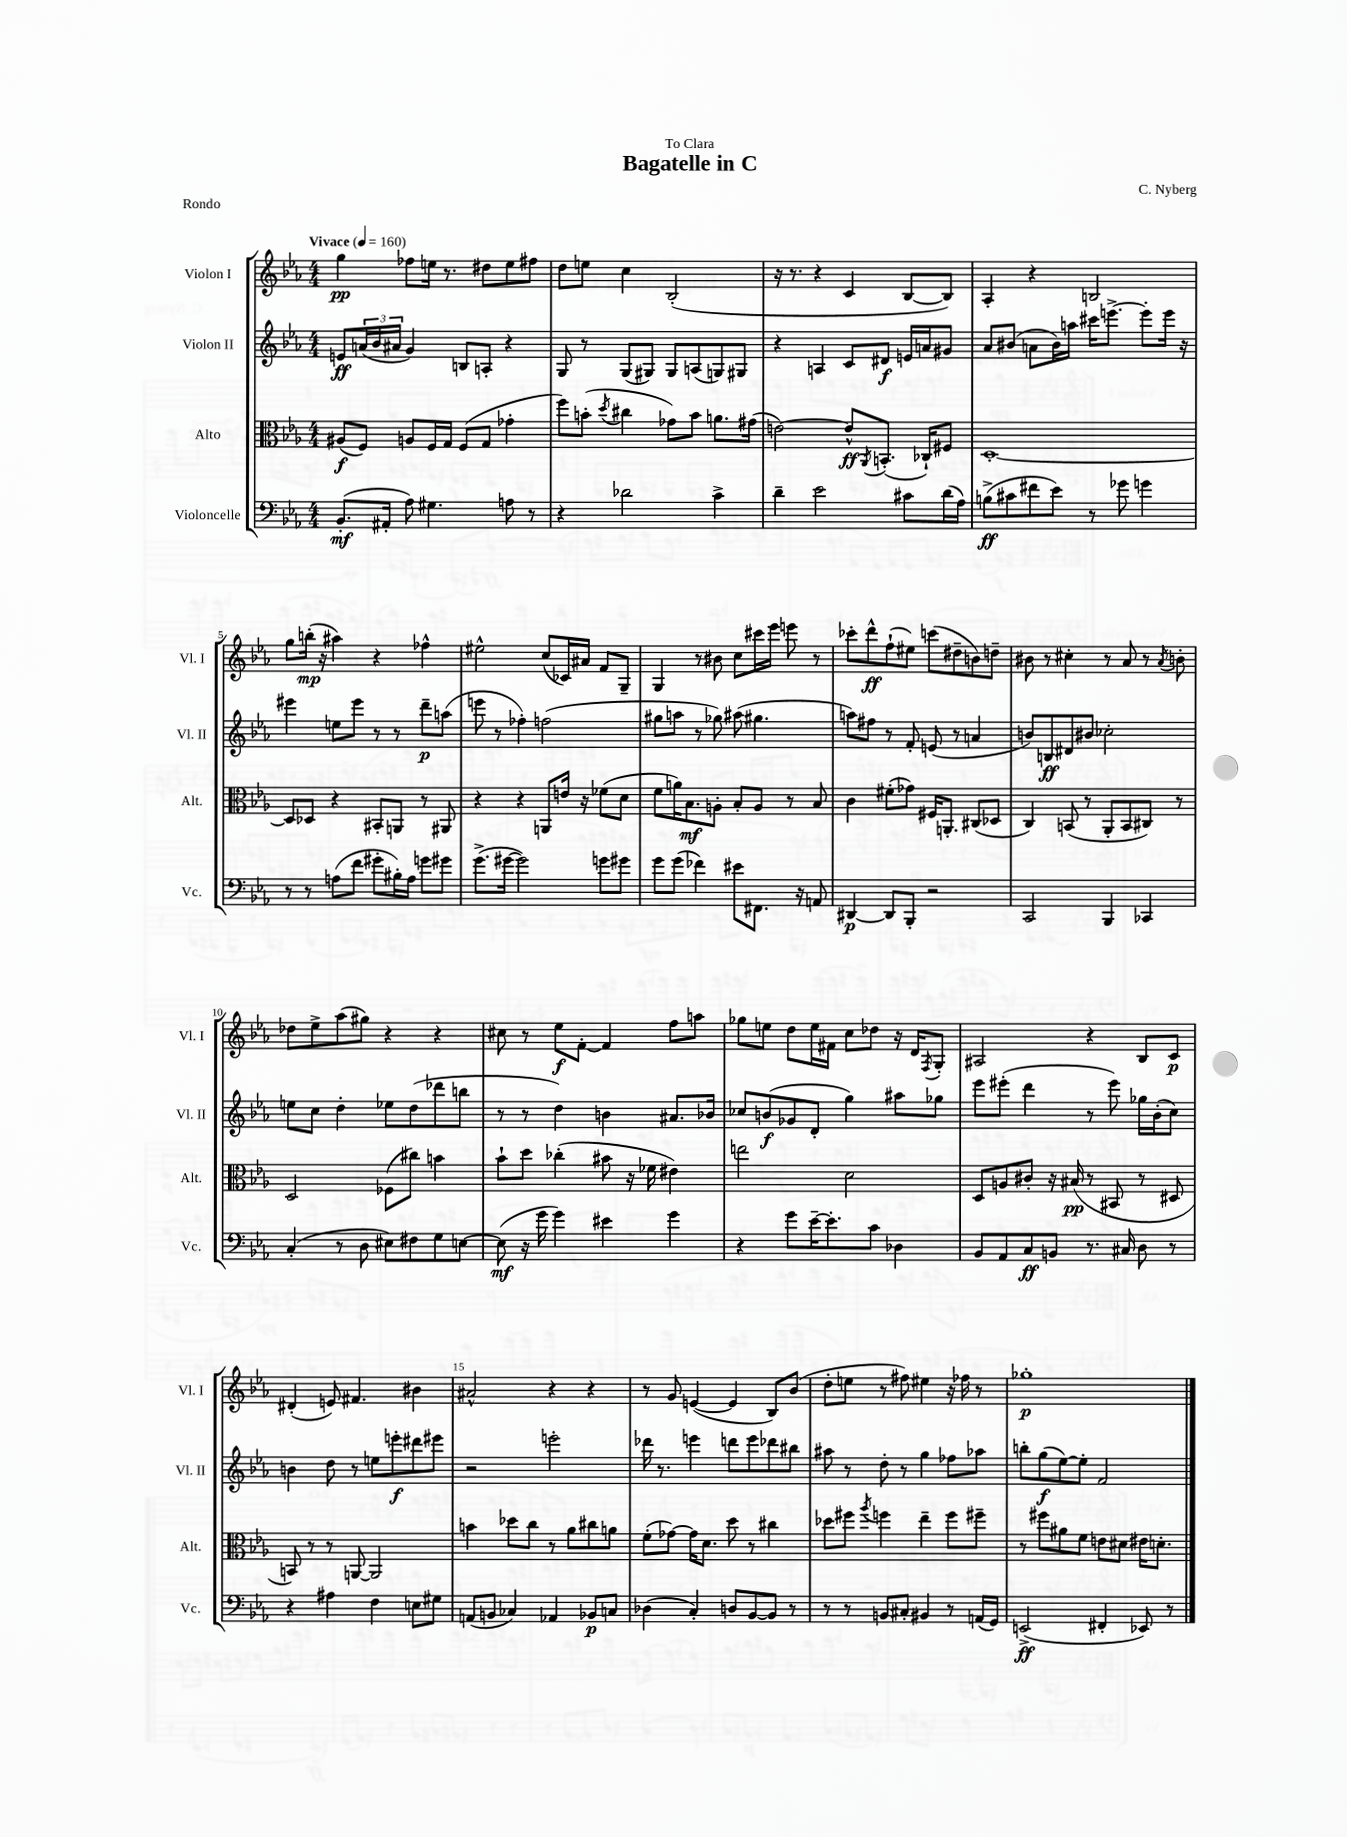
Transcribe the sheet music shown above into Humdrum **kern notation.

**kern	**kern	**kern	**kern
*staff4	*staff3	*staff2	*staff1
*clefF4	*clefC3	*clefG2	*clefG2
*k[b-e-a-]	*k[b-e-a-]	*k[b-e-a-]	*k[b-e-a-]
*M4/4	*M4/4	*M4/4	*M4/4
*MM160	*MM160	*MM160	*MM160
(8.BB-'/L	(8A#/L	8e/L	4gg\
.	8F/J)	(24a/L	.
.	.	24b-/	.
16AA#'/Jk	.	.	.
.	.	24a#/JJ	.
8A-\)	8A/L	4g/)	8ff-\L
4.G#\	16F/L	.	16ee\Jk
.	16G/JJ	.	8.r
.	(8F/L	8B/L	.
.	8G/J	8A'/J	8dd#\L
8A\	4g-'\	4r	8ee\
8r	.	.	8ff#\J
=	=	=	=
4r	8ff\L)	8G/	8dd\L
.	(8b'\J	8r	8ee\J
.	8qdd/	.	.
2d-\	4cc#\	(8G/L	4cc\
.	.	8G#/J)	.
.	8g-\L)	8G#/L	(2B-'/
.	8b\J	(8A/	.
4c^\	8.a\L	8G/)	.
.	.	8G#/J	.
.	(16g#\Jk	.	.
=	=	=	=
4d~\	[2e\)	4r	16r
.	.	.	8.r
2e-\	.	4A/	4r
.	8e^^/]L	8c/L	4c/
.	8qAA-/	.	.
.	(8.BB'/J	8d#/J	.
8c#\L	.	16e/LL	[8B-/L
.	16C-`/LK)	16a/J	.
(16d\L	8F#/J	8g#/J	8B-/]J)
16A-\JJ)	.	.	.
=	=	=	=
(8B^\L	[1D'	8a-/L	4A-'/
8c#\	.	(8b#/J	.
8f#\	.	8a\L	4r
8e-\J)	.	16b#\L)	.
.	.	16aa\JJ	.
8r	.	16ccc#\LK	2B/
.	.	[8.eee^\J	.
8g-\	.	.	.
4g\	.	8eee'\]L	.
.	.	16eee\Jk	.
.	.	16r	.
=	=	=	=
8r	8D/]L	4eee#\	8gg\L
8r	8D-/J	.	(16bb'\Jk
.	.	.	16r
(8A\L	4r	8ee\L	4aa#\)
8f\J	.	8eee#\J	.
8g#'\L	8BB#'/L	8r	4r
16B#'\L)	8AA/J	8r	.
16A\JJ	.	.	.
8g\L	8r	8ddd~\L	4ff-^^\
8g#\J	8AA#/	(8aa\J	.
=	=	=	=
(8.g^\L	4r	8eee\	2ee#^^\
.	.	8r	.
[16g#\Jk	.	.	.
2g#\])	4r	4ff-'\)	.
.	8AA/L	(2ff\	(8cc/L
.	16e/Jk	.	16c-/L)
.	16r	.	16a#/JJ
8g\L	(8f-\L	.	8f/L
8g#\J	8d\J	.	8G~/J
=	=	=	=
8g\L	8f\L	8gg#\L	4G/
(8g\J	16a\K)	8aa\J	.
.	8.B-\	.	.
4f-\)	.	8r	8r
.	8A'\J	8gg-\)	8b#\
8e#\L	8B-'/L	(8aa#\	8cc\L
8.FF#\J	8A/J	4.gg#\	16ccc#\L
.	.	.	16eee-\JJ
.	8r	.	8eee\
16r	.	.	.
8AA/	8B-/	.	8r
=	=	=	=
[4DD#/	4c\	8aa\L)	8ccc-'\L
.	.	8ff#\J	8ddd^^\
8DD#/]L	(8f#'\L	8r	(8ff`\
8BBB-'/J	8g-\J)	8f'/	8ee#\J)
2r	16F#/LK	(8e/	(8ccc\L
.	8.AA'/J	.	.
.	.	8r	8dd#~\
.	(8C#/L	4a/	8b\)
.	8D-/J	.	8dd~\J
=	=	=	=
2CC/	4C/)	8b/L)	8b#\
.	.	8B/	8r
.	(8BB/	8d#/	4cc#'\
.	8r	8b#/J	.
4BBB-/	8AA-'/L	2cc-'\	8r
.	8BB/	.	8a-/
4CC-/	8C#/J)	.	8r
.	.	.	8qa-/
.	8r	.	8b'\
=	=	=	=
(4C'/	2D/	8ee\L	8dd-\L
.	.	8cc\J	8ee-^\
8r	.	4dd'\	(8aa-\
8D\	.	.	8gg#\J)
8E#\L)	(8F-\L	8ee-\L	4r
8F#\	8cc#\J)	(8dd\	.
8G\	4b\	8ddd-\	4r
[8E\J	.	8bb\J	.
=	=	=	=
(8E\]	8b-`\L	8r	8cc#\
16r	8dd\J	8r	8r
16g\	.	.	.
4g\)	(4cc-'\	4dd\)	8ee-\L
.	.	.	[8f'\J
4e#\	8b#\	4b\	4f/]
.	16r	.	.
.	16f-\	.	.
4g\	4e#\)	8.a#/L	8ff\L
.	.	.	8aa\J
.	.	16b-/Jk	.
=	=	=	=
4r	2ee\	8cc-/L	8gg-\L
.	.	(8b/	8ee\J
8g\L	.	8g-/	8dd\L
[16e-~\K	.	8d'/J	16ee\L
8.e-'\]	.	.	16f#\JJ
.	2d\	4gg\)	8cc\L
8c\J	.	.	8dd-\J
4D-\	.	8aa#\L	16r
.	.	.	16d/LK
.	.	.	8qF/
.	.	8gg-\J	8G'/J
=	=	=	=
8BB-/L	8D/L	8eee-\L	2A#/
8AA-/	8A/	(8eee#'\J	.
8C/	8c#'/J	4ddd\	.
8BB/J	16r	.	.
.	(16B#/	.	.
8.r	8r	8r	4r
.	8BB#/	8eee#\)	.
16C#/	.	.	.
8D\	8r	16gg-\LL	8B-/L
.	.	(16b-'\J	.
8r	8D#/	8cc\J)	8c/J
=	=	=	=
4r	8BB/)	4b\	(4d#'/
.	8r	.	.
4A#\	8r	8dd\	8e/)
.	[8AA/	8r	4.f#/
4F\	2AA/]	8ee\L	.
.	.	8eee'\	.
8E\L	.	8ddd#\	4b#\
8G#\J	.	8eee#\J	.
=	=	=	=
(8AA/L	4b\	2r	2a#^^/
8BB/J	.	.	.
4C-/)	8dd-\L	.	.
.	8cc\J	.	.
4AA-/	8r	2eee'\	4r
.	8a-\L	.	.
8BB-/L	8cc#\	.	4r
8C/J	8a\J	.	.
=	=	=	=
(4D-\	(8f'\L	16ddd-\	8r
.	.	8.r	.
.	[8g-\J)	.	8g/
4C'/)	16g-\]LK	4eee\	([4e/
.	8.d\J	.	.
8D/L	8dd\	8ddd\L	4e/]
[8BB-/	8r	8eee\	.
8BB-/]J	4cc#\	8ddd-\	8B-/L)
8r	.	8bb#\J	(8b-/J
=	=	=	=
8r	8dd-\L	8aa#\	8dd'\L
8r	8ff#\J	8r	8ee\J
.	8qaa-/	.	.
8BB/L	4ff\	8dd'\	8r
8C#'/J	.	8r	8ff#\)
4BB#/	4ee-~\	4gg\	4ee#\
8r	8ff\L	8ff-\L	16r
.	.	.	16ff-\
(16AA/LL	8ff#~\J	8aa-\J	8r
16GG/JJ)	.	.	.
=	=	=	=
(2EE^/	8r	8bb'\L	1gg-'
.	8ff#\L	(8gg\	.
.	8a#\	[8ee-\)	.
.	8f\J	8ee-'\]J	.
4FF#'/	8e\L	2f/	.
.	8d#\J	.	.
8EE-/)	16e#\LK	.	.
.	8.d'\J	.	.
8r	.	.	.
==	==	==	==
*-	*-	*-	*-
